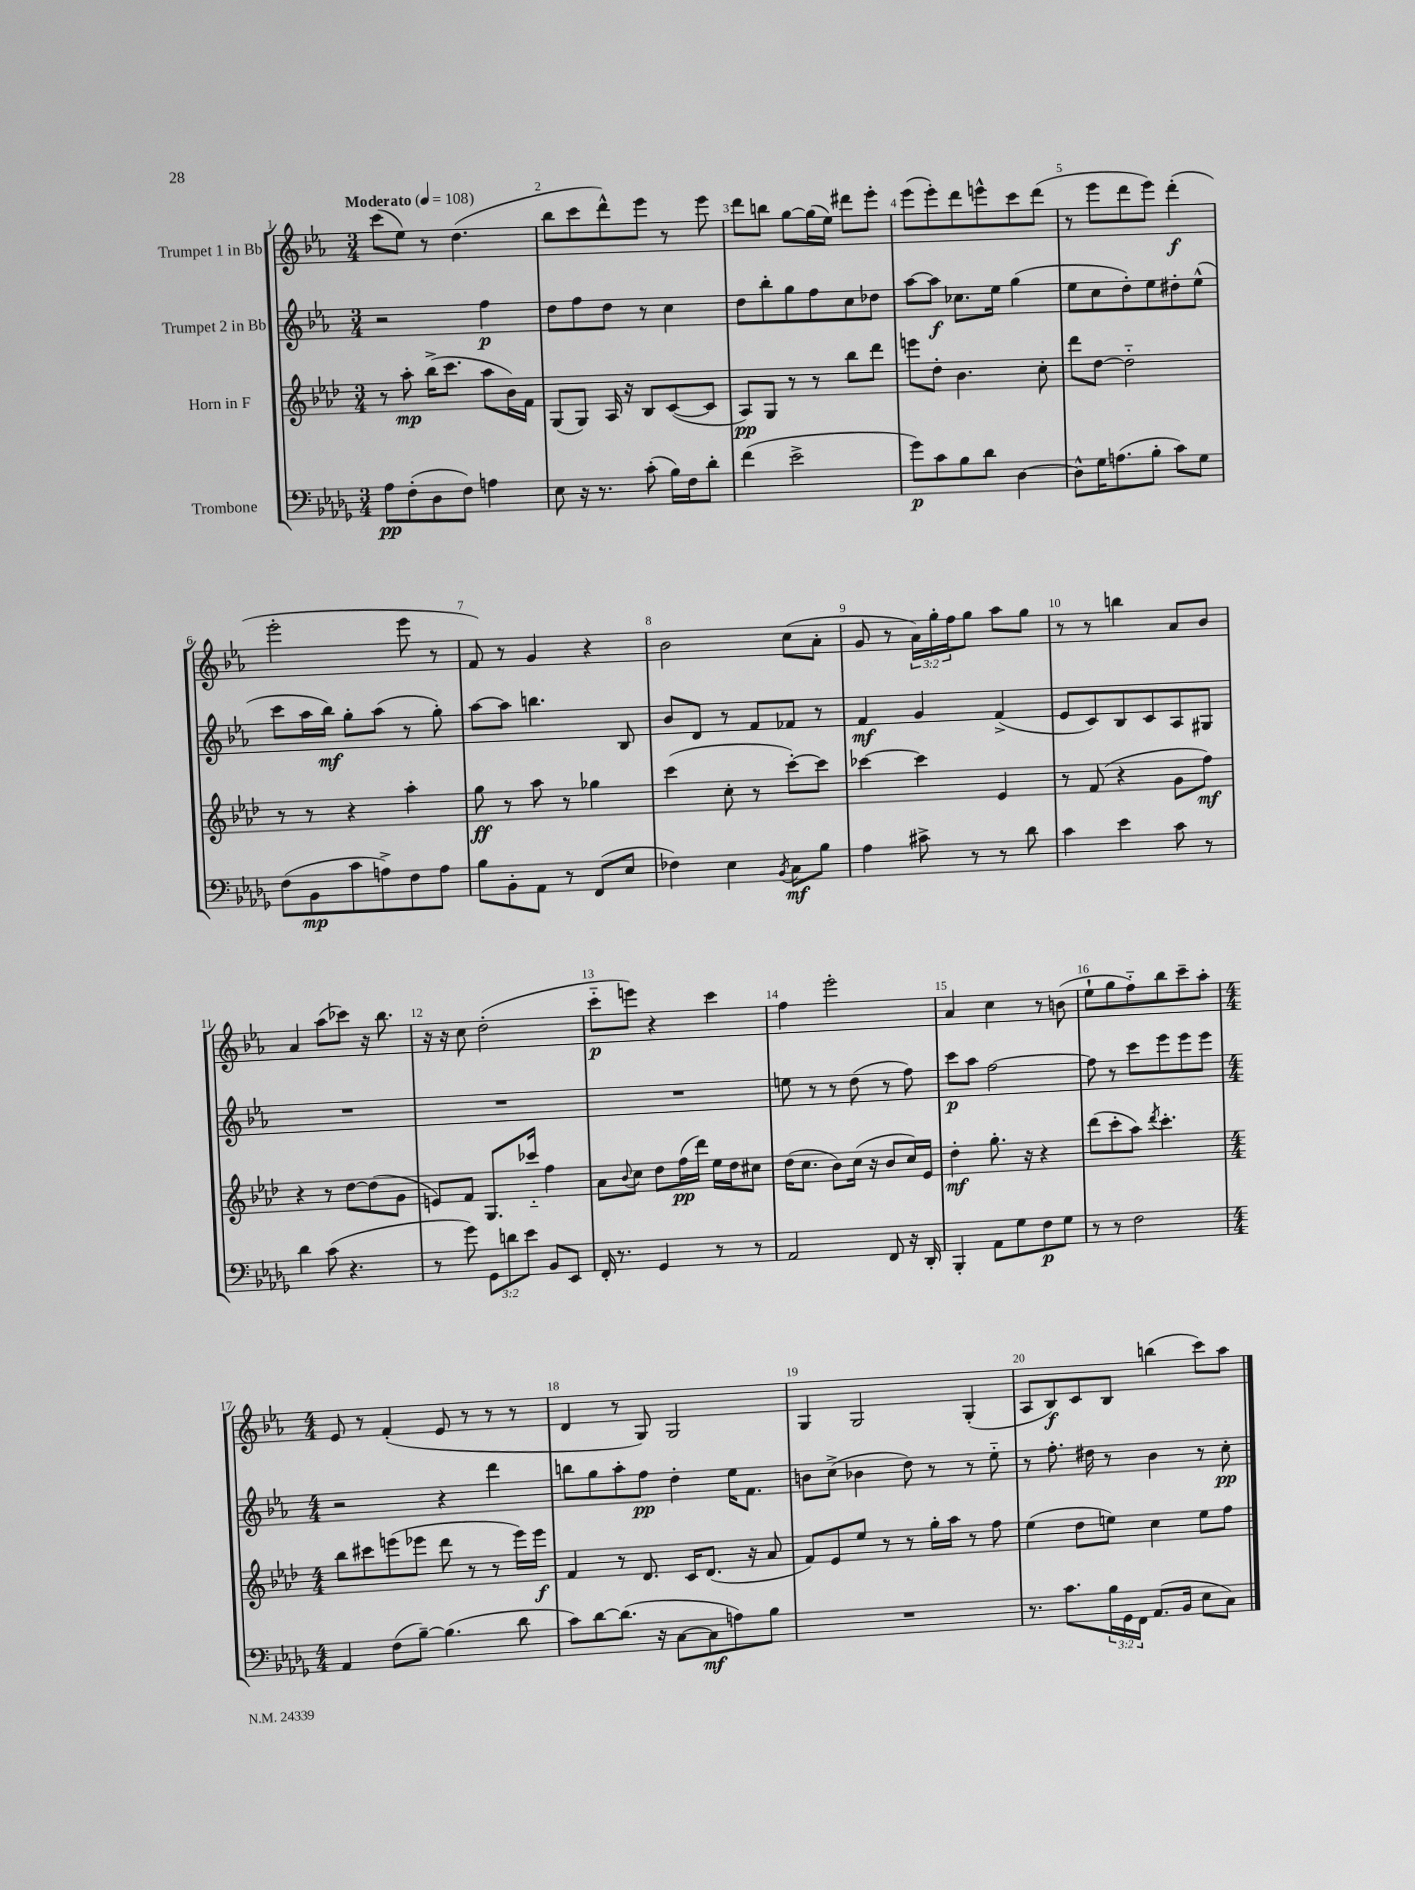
<<
\new StaffGroup <<
\new Staff = "s0" \with { instrumentName = "Trumpet 1 in Bb" } {
    \clef treble \key ees \major \numericTimeSignature \time 3/4 \override Staff.TupletNumber.text = #tuplet-number::calc-fraction-text \tempo "Moderato" 4 = 108
    c'''8( ees''8) r8 d''4.( |
    bes''8 c'''8 d'''8-^) ees'''8 r8 ees'''8 |
    d'''8 b''8 g''8~ g''16( ees''16) dis'''8 ees'''8-. |
    ees'''8( ees'''8-.) d'''8 e'''8-^ c'''8 d'''8( |
    r8 ees'''8 d'''8 ees'''8) d'''4-.\f( |
    ees'''2-. ees'''8 r8 |
    f'8) r8 g'4 r4 |
    bes'2 c''8( aes'8-. |
    g'8 r8 \tuplet 3/2 { aes'16) g''16-. f''16 } g''8 aes''8 g''8 |
    r8 r8 b''4 aes'8 bes'8 |
    aes'4 aes''8( ces'''8) r16 bes''8. |
    r16 r16 c''8 d''2-.( |
    c'''8-_\p e'''8) r4 c'''4 |
    f''4 ees'''2-. |
    aes'4 c''4 r8 b'8( |
    ees''8-! g''8 f''8-_) bes''8 c'''8-- aes''8-. |
    \numericTimeSignature \time 4/4 ees'8 r8 f'4-.( ees'8 r8 r8 r8 |
    d'4 r8 g8) g2 |
    g4 g2 g4-.( |
    aes8 bes8\f) c'8 bes8 b''4( c'''8) aes''8 \bar "|." |
}
\new Staff = "s1" \with { instrumentName = "Trumpet 2 in Bb" } {
    \clef treble \key ees \major \numericTimeSignature \time 3/4
    r2 f''4\p |
    d''8 f''8 d''8 r8 c''4 |
    d''8 bes''8-. g''8 f''8 c''8 des''8 |
    aes''8~ aes''8\f ces''8. ees''16 g''4( |
    ees''8 c''8 d''8-.) ees''8 dis''8-. ees''8-^( |
    c'''8 aes''16 bes''16\mf) g''8-. aes''8( r8 g''8-.) |
    aes''8~ aes''8 b''4. bes8 |
    bes'8 d'8 r8 f'8 fes'8 r8 |
    f'4\mf g'4 f'4->( |
    ees'8 c'8) bes8 c'8 aes8 gis8 |
    R2. |
    R2. |
    R2. |
    e''8 r8 r8 d''8( r8 f''8) |
    c'''8\p aes''8 f''2~ |
    f''8 r8 c'''8 ees'''8 ees'''8 ees'''8 |
    \numericTimeSignature \time 4/4 r2 r4 d'''4 |
    b''8 g''8 aes''8-. f''8\pp d''4-. ees''16 f'8. |
    b'8 c''8->( bes'4 d''8) r8 r8 ees''8-_ |
    r8 f''8.-. dis''16 r8 bes'4 r8 c''8-.\pp \bar "|." |
}
\new Staff = "s2" \with { instrumentName = "Horn in F" } {
    \clef treble \key aes \major \numericTimeSignature \time 3/4
    r8 aes''8-.\mp bes''16->( c'''8. aes''8 bes'16) f'16 |
    g8( g8) aes16 r16 bes8 c'8~( c'8 |
    aes8\pp) g8 r8 r8 bes''8 des'''8 |
    e'''8 des''8-. bes'4. c''8-. |
    des'''8 des''8~ des''2-_ |
    r8 r8 r4 aes''4-. |
    g''8\ff r8 aes''8 r8 ges''4 |
    c'''4( c''8-. r8 c'''8~-.) c'''8 |
    ces'''4~ ces'''4 ees'4 |
    r8 f'8( r4 g'8 f''8\mf) |
    r4 r8 des''8~ des''8( g'8 |
    e'8) f'8 g8. ces'''16-_ f''4 |
    aes'8 \appoggiatura { bes'8 } c''8 des''8 f''16\pp( des'''16) ees''16 des''16 cis''8 |
    des''16( c''8. bes'8) c''16( r16 bes'8 c''16) ees'16 |
    des''4-.\mf g''8.-. r16 r4 |
    des'''8( c'''8-. aes''8) \acciaccatura { des'''8 } c'''4.-. |
    \numericTimeSignature \time 4/4 bes''8 cis'''8 e'''8( ees'''8 des'''8 r8 r8 ees'''16) ees'''16\f |
    f'4 r8 des'8. c'16 des'8.( r16 aes'8 |
    f'8) ees'8 ees''8 r8 r8 g''16-. aes''16 r8 f''8 |
    ees''4( des''8 e''8) c''4 e''8 f''8 \bar "|." |
}
\new Staff = "s3" \with { instrumentName = "Trombone" } {
    \clef bass \key des \major \numericTimeSignature \time 3/4 \override Staff.TupletNumber.text = #tuplet-number::calc-fraction-text
    aes8\pp f8-.( des8 f8) a4 |
    ees8 r16 r8. c'8-.( bes16) f16 des'8-. |
    f'4( ees'2-> |
    ges'8\p) c'8 bes8 des'8 des4~ |
    des8-^ ges16 a8.( bes8-. c'8) ges8 |
    f8( bes,8\mp c'8 a8->) f8 a8 |
    bes8 bes,8-. aes,8 r8 f,8( ees8 |
    fes4) ees4 \acciaccatura { bes,8 } c8\mf bes8 |
    aes4 cis'8-> r8 r8 des'8 |
    c'4 ees'4 c'8 r8 |
    des'4 c'8( r4. |
    r8 ges'8) \tuplet 3/2 { ges,8 d'8 ees'8 } bes,8 ees,8 |
    f,16-. r8. ges,4 r8 r8 |
    aes,2 f,8 r16 des,16-. |
    bes,,4-. aes,8 ges8 f8\p ges8 |
    r8 r8 f2 |
    \numericTimeSignature \time 4/4 aes,4 f8( bes8~--) bes4.( des'8 |
    c'8) des'8~ des'8.( r16 c8~ c8\mf a8) bes8 |
    R1 |
    r8. c'8. \tuplet 3/2 { bes16 ges,16 f,16 } aes,8.( bes,16 ees8 c8) \bar "|." |
}
>>
>>
\layout { \context { \Score \override BarNumber.break-visibility = ##(#f #t #t) barNumberVisibility = #all-bar-numbers-visible } }
